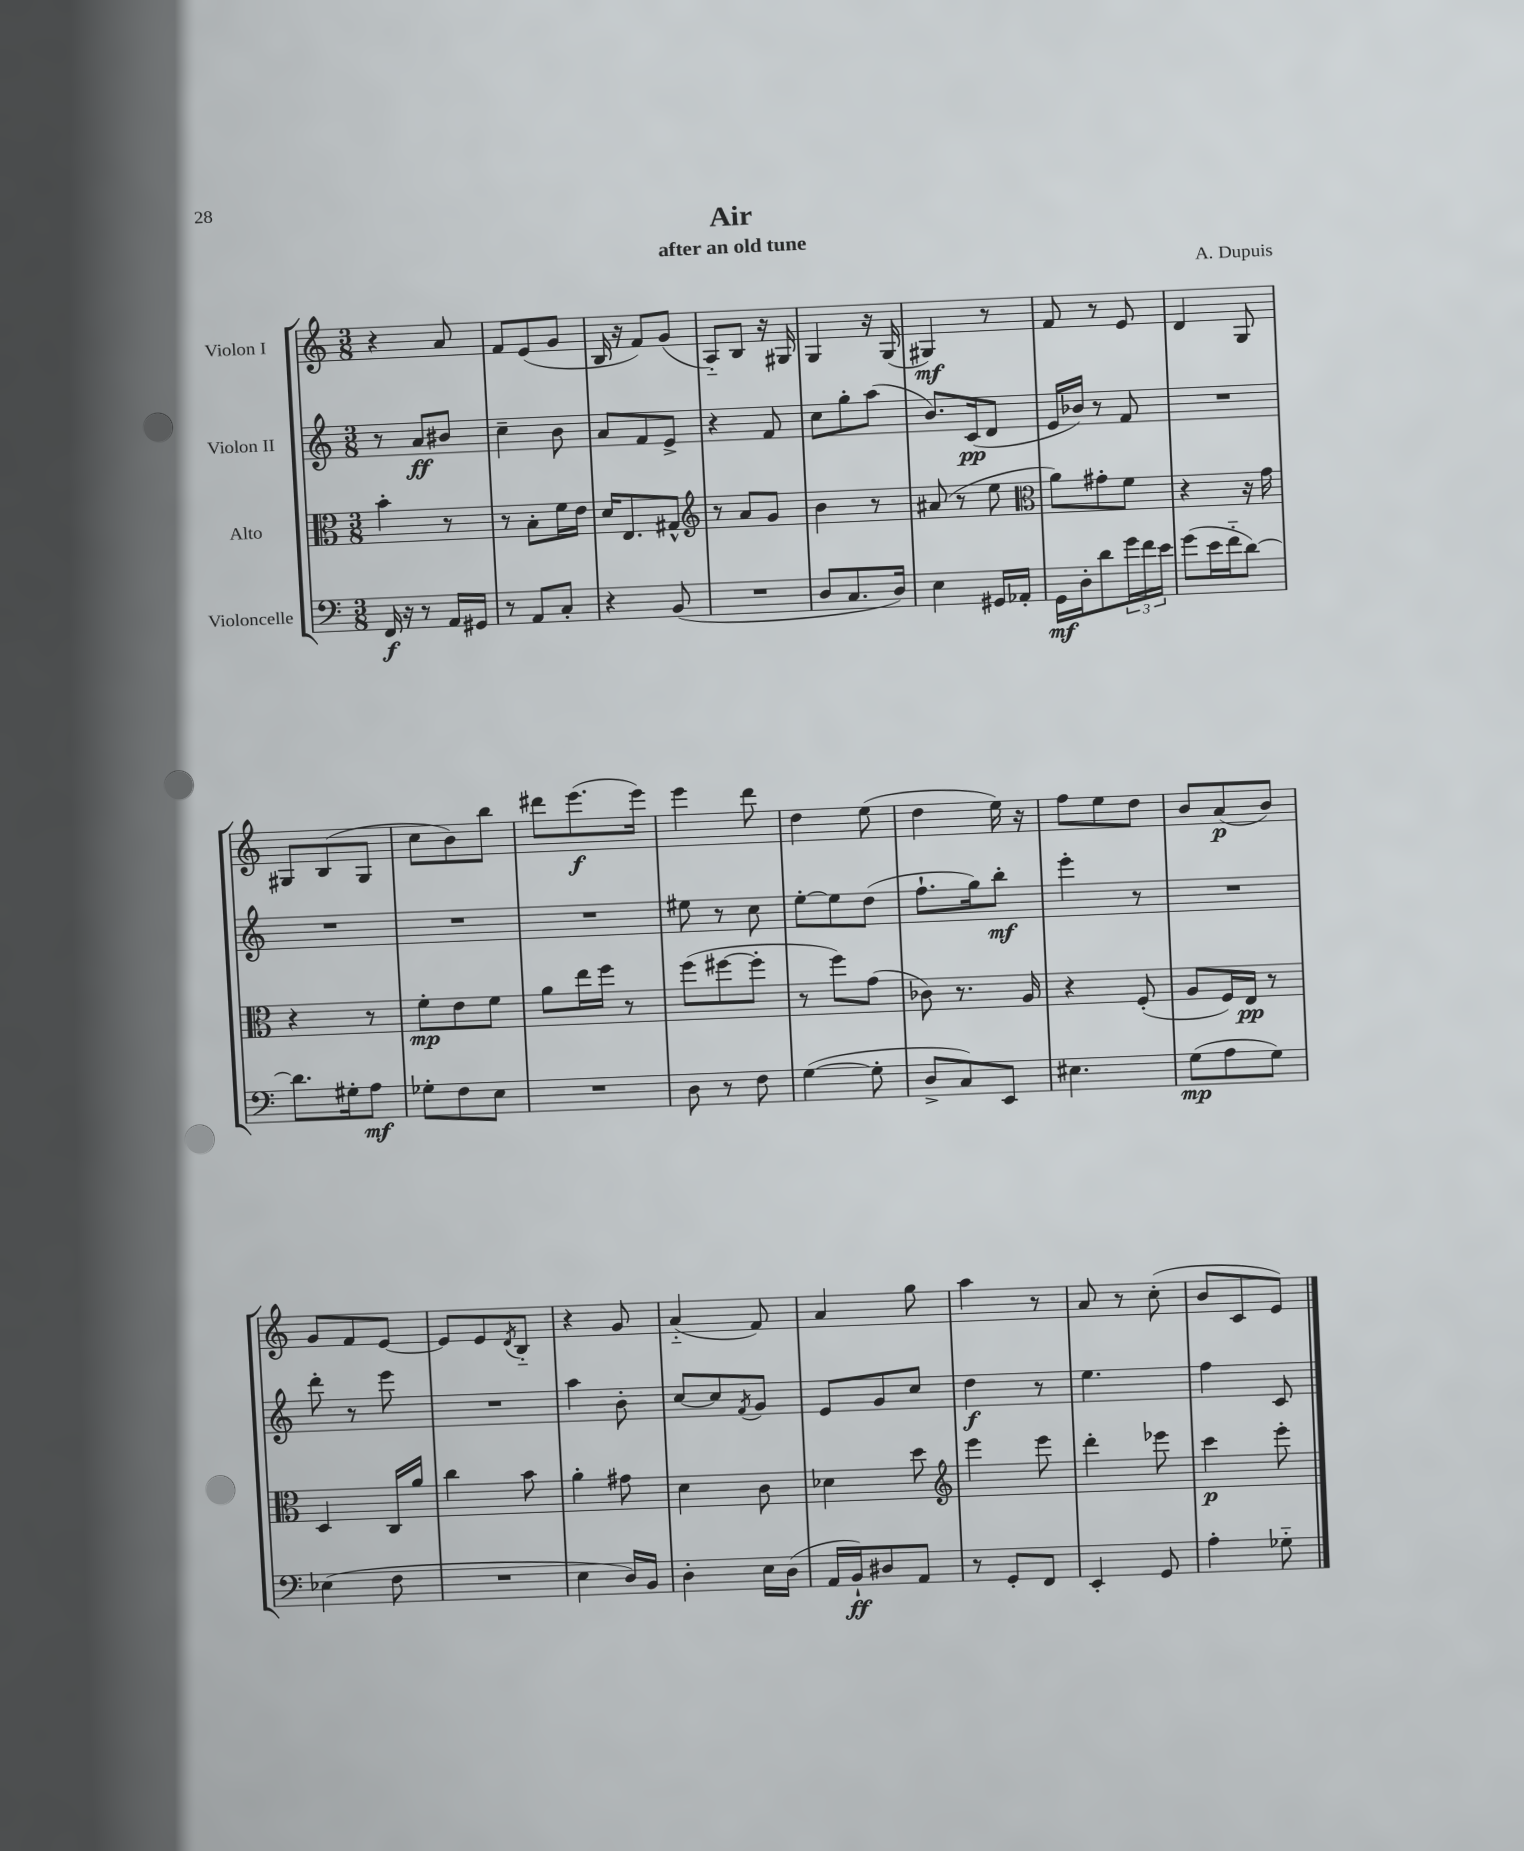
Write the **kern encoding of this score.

**kern	**kern	**kern	**kern
*staff4	*staff3	*staff2	*staff1
*clefF4	*clefC3	*clefG2	*clefG2
*k[]	*k[]	*k[]	*k[]
*M3/8	*M3/8	*M3/8	*M3/8
16FF	4b'	8r	4r
16r	.	.	.
8r	.	8a	.
16AA	8r	8b#	8a
16GG#	.	.	.
=	=	=	=
8r	8r	4cc~	8f
8AA	8B'	.	(8e
8C'	16f	8b	8g
.	16e	.	.
=	=	=	=
4r	16d	8a	16B
.	8.E	.	16r
.	.	8f	8f)
(8BB	8G#^^	8e^	(8g
=	=	=	=
*	*clefG2	*	*
4.r	8r	4r	8A'~)
.	8a	.	8B
.	8g	8f	16r
.	.	.	16G#
=	=	=	=
8D	4b	8cc	4G
8.C	.	8gg'	.
.	8r	(8aa	16r
16D)	.	.	(16G
=	=	=	=
4E	(8a#	8.b)	4G#)
.	8r	.	.
.	.	(16c	.
16GG#	8ee	8d	8r
16AA-'	.	.	.
=	=	=	=
*	*clefC3	*	*
16GG	8a)	16e	8f
16D'	.	16b-)	.
8d	8g#'	8r	8r
24g	8f	8f	8e
24f	.	.	.
24e	.	.	.
=	=	=	=
(8g	4r	4.r	4d
16e	.	.	.
16f'~	.	.	.
[8d)	16r	.	8G
.	16g	.	.
=	=	=	=
8.d]	4r	4.r	8G#
.	.	.	(8B
16G#'	.	.	.
8A	8r	.	8G#
=	=	=	=
8G-'	8f'	4.r	8cc
8F	8e	.	8b)
8E	8f	.	8bb
=	=	=	=
4.r	8a	4.r	8ddd#
.	16ee	.	(8.eee
.	16ff	.	.
.	8r	.	.
.	.	.	16eee)
=	=	=	=
8D	(8ff	8ee#	4eee
8r	[8ff#	8r	.
8F	8ff#']	8cc	8ddd
=	=	=	=
([4G	8r	[8ee'	4dd
.	8ff)	8ee]	.
8G']	(8g	(8dd	(8ee
=	=	=	=
8D^	8c-)	8.ff`	4dd
8C)	8.r	.	.
.	.	16gg)	.
8EE	.	8bb'	16ee)
.	16A	.	16r
=	=	=	=
4.E#	4r	4eee'	8ff
.	.	.	8ee
.	(8F'	8r	8dd
=	=	=	=
(8G	8A	4.r	8b
8A	16F)	.	(8a
.	16E	.	.
8G)	8r	.	8b)
=	=	=	=
(4E-	4D	8ddd'	8g
.	.	8r	8f
8F	16C	8eee	[8e
.	16a	.	.
=	=	=	=
4.r	4cc	4.r	8e]
.	.	.	8e
.	.	.	8qd
.	8b	.	8B'~
=	=	=	=
4E	4a'	4aa	4r
16D)	8g#	8b'	8g
16BB	.	.	.
=	=	=	=
4D'	4d	[8cc	(4a'~
.	.	8cc]	.
.	.	8qf	.
16E	8c	8g	8f)
(16D	.	.	.
=	=	=	=
16AA	4d-	8e	4a
16BB`)	.	.	.
8D#	.	8g	.
8AA	8dd	8cc	8gg
=	=	=	=
*	*clefG2	*	*
8r	4eee	4dd	4aa
8GG'	.	.	.
8FF	8eee	8r	8r
=	=	=	=
4EE'	4ddd'	4.ee	8a
.	.	.	8r
8GG	8eee-	.	(8cc'
=	=	=	=
4A'	4ccc	4ff	8b
.	.	.	8c
8G-'~	8eee'	8c	8e)
==	==	==	==
*-	*-	*-	*-
